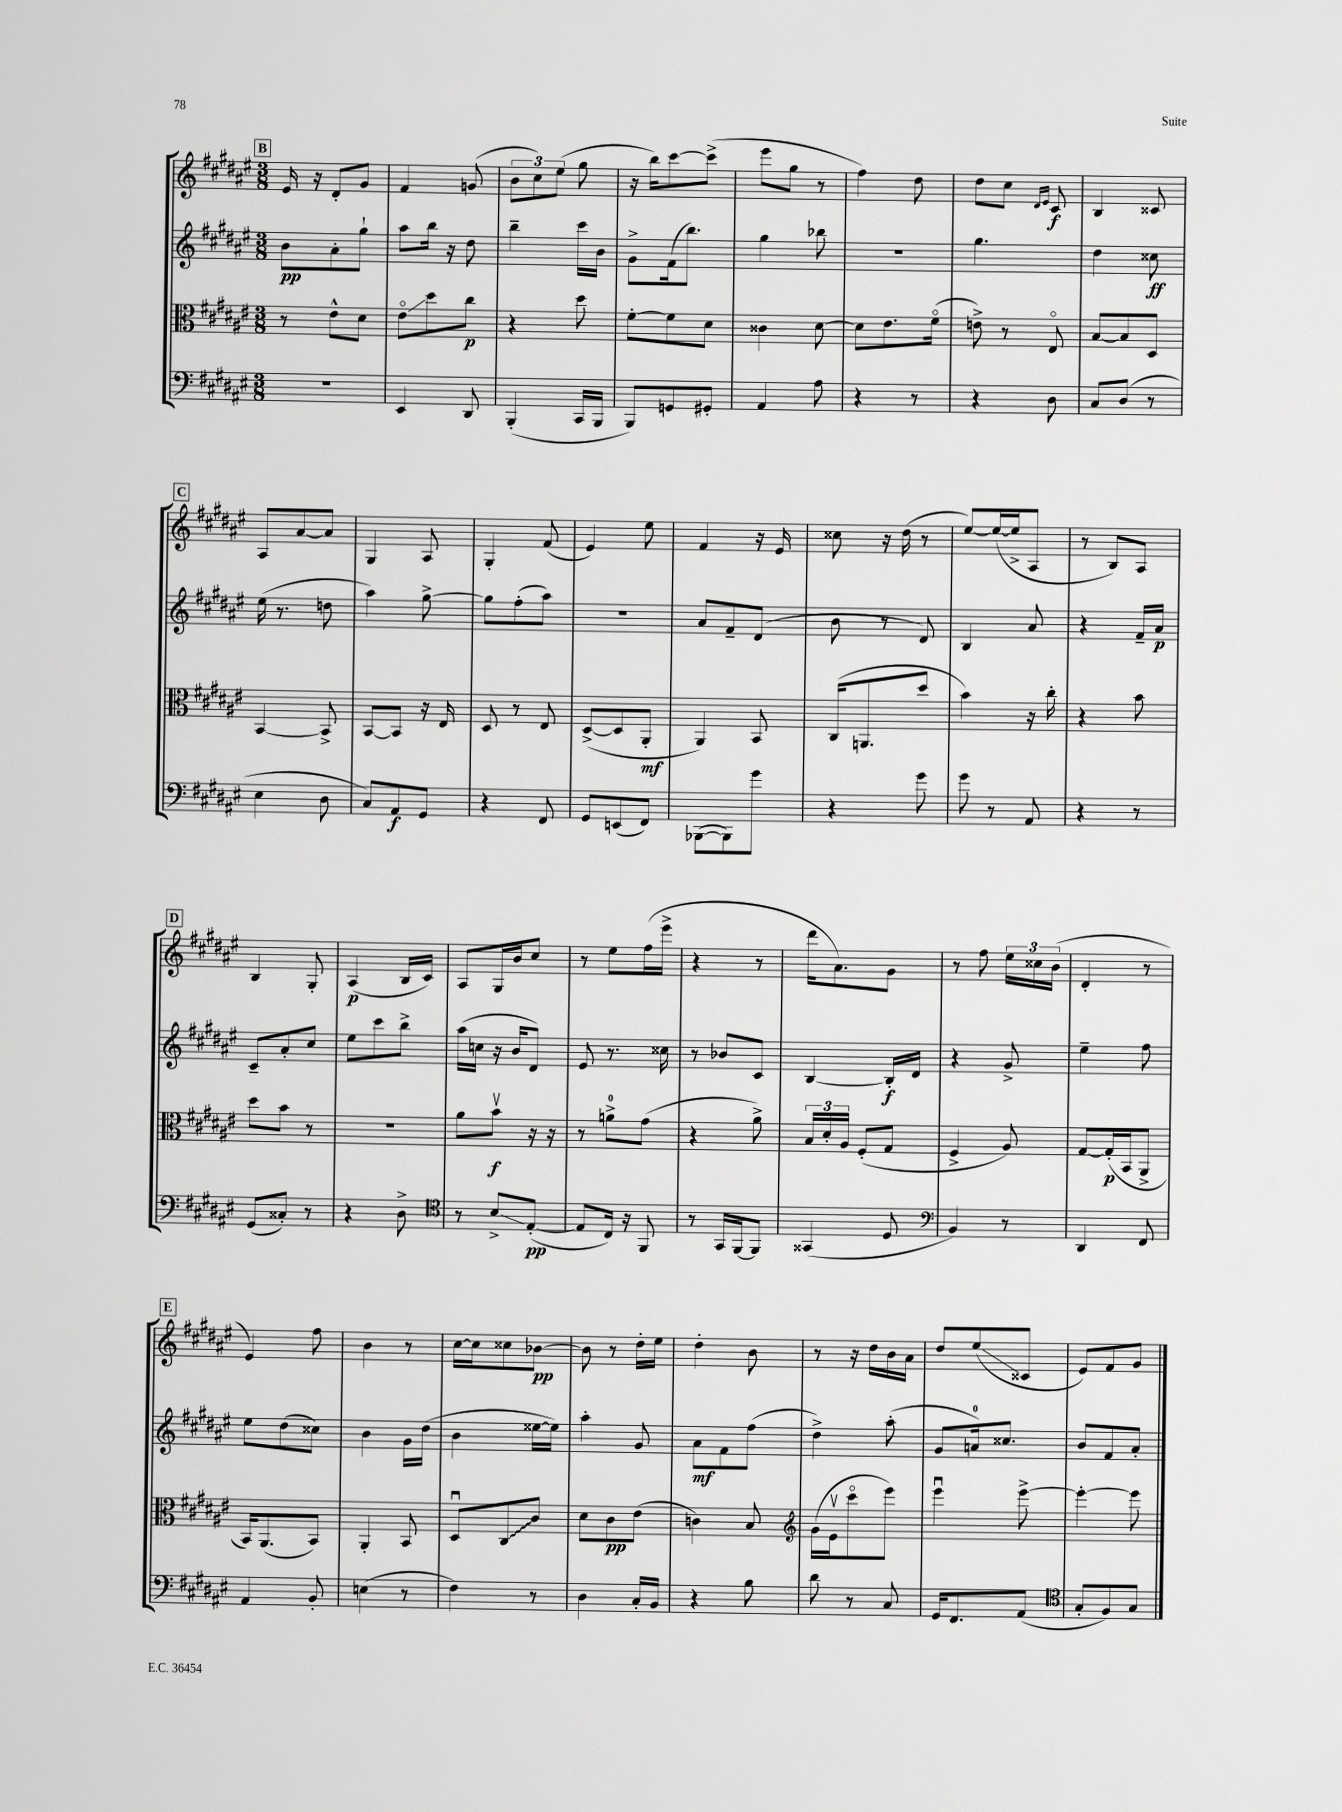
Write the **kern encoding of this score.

**kern	**kern	**kern	**kern
*staff4	*staff3	*staff2	*staff1
*clefF4	*clefC3	*clefG2	*clefG2
*k[f#c#g#d#a#e#]	*k[f#c#g#d#a#e#]	*k[f#c#g#d#a#e#]	*k[f#c#g#d#a#e#]
*M3/8	*M3/8	*M3/8	*M3/8
4.r	8r	8b	16e#
.	.	.	16r
.	8e#^^	8a#'	8d#'
.	8d#	8gg#`	8g#
=	=	=	=
4EE#	8e#o	8aa#	4f#
.	8dd#	16bb	.
.	.	16r	.
8DD#	8cc#	8dd#	(8g
=	=	=	=
(4BBB'	4r	4bb~	12b
.	.	.	12cc#)
.	.	.	(12ee#
16CC#	8dd#	16ccc#	8gg#
16BBB	.	16b	.
=	=	=	=
8BBB)	[8f#'	8g#^	16r
.	.	.	16bb)
8GG	8f#]	(16f#	[8ccc#
.	.	8.bb)	.
8GG#'	8d#	.	(8ccc#^]
=	=	=	=
4AA#	4c##	4gg#	8eee#
.	.	.	8gg#
8A#	[8d#	8bb-	8r
=	=	=	=
4r	8d#]	4.r	4ff#)
.	8.e#	.	.
8r	.	.	8dd#
.	(16f#o	.	.
=	=	=	=
4r	8e^)	4.gg#	8dd#
.	8r	.	8cc#
.	.	.	16qqd#
.	.	.	16qqe#
8D#	8E#o	.	8c#
=	=	=	=
8C#	[8B	4dd#	4B
(8D#	8B]	.	.
8r	8D#	8cc##	8c##
=	=	=	=
4E#	[4BB	(16ee#	8A#
.	.	8.r	.
.	.	.	[8a#
8D#	8BB^]	8dd	8a#]
=	=	=	=
8C#)	[8BB	4aa#)	4G#
8AA#	8BB]	.	.
8GG#	16r	[8gg#^	8A#
.	16E#	.	.
=	=	=	=
4r	8D#	8gg#]	4G#'
.	8r	(8ff#'	.
8FF#	8E#	8aa#)	(8f#
=	=	=	=
8GG#	([8D#^	4.r	4e#)
(8EE	8D#]	.	.
8FF#)	8AA#'	.	8ee#
=	=	=	=
([8BBB-	4AA#)	8a#	4f#
8BBB-])	.	8f#~	.
8g#	8BB	(8d#	16r
.	.	.	16e#
=	=	=	=
4r	(16C#	8b	8cc##
.	8.AA	.	.
.	.	8r	16r
.	.	.	(16dd#
8g#	8dd#	8d#)	8r
=	=	=	=
8g#	4b)	4B	[8ee#)
8r	.	.	(16ee#_
.	.	.	16ee#^]
8AA#	16r	8a#	8A#
.	16cc#'	.	.
=	=	=	=
4r	4r	4r	8r
.	.	.	8B)
8r	8b	16f#~	8A#
.	.	16a#	.
=	=	=	=
(8GG#	8dd#	8c#~	4B
8C##')	8b	8a#'	.
8r	8r	8cc#	8G#'
=	=	=	=
4r	4.r	8ee#	(4A#
.	.	8ccc#	.
8D#^	.	8bb^	16B
.	.	.	16c#)
=	=	=	=
*clefC4	*	*	*
8r	8a#	(16aa#	8A#
.	.	16cc	.
8B^	8bv	16r	16G#
.	.	16b	16b
([8E#'	16r	8d#)	8cc#
.	16r	.	.
=	=	=	=
8E#]	8r	8e#	8r
16C#)	8a^	8.r	8ee#
16r	.	.	.
8FF#	(8g#	.	(16ff#
.	.	16cc##	16eee#^
=	=	=	=
8r	4r	8r	4r
16GG#	.	8b-	.
[16FF#	.	.	.
8FF#]	8a#^)	8c#	8r
=	=	=	=
(4GG##	24B	[4B	16ddd#
.	24d#'	.	.
.	.	.	8.a#)
.	24A#	.	.
.	(8F#'	.	.
8D#	8G#	16B']	8g#
.	.	16d#	.
=	=	=	=
*clefF4	*	*	*
4BB)	4F#^	4r	8r
.	.	.	8ff#
8r	8A#)	8g#^	24ee#
.	.	.	24cc##
.	.	.	(24b
=	=	=	=
4DD#	[8G#	4ee#~	4d#'
.	(16G#']	.	.
.	16BB	.	.
8FF#	8AA#^	8ff#	8r
=	=	=	=
4AA#	16BB)	8ee#	4e#)
.	(8.AA#	.	.
.	.	(8dd#	.
8BB'	8BB)	8cc##)	8ff#
=	=	=	=
(4E	4AA#'	4b	4b
8r	8BB	16g#	8r
.	.	(16dd#	.
=	=	=	=
4F#)	8D#u	4b	[16cc#
.	.	.	16cc#]
.	8C#	.	8cc##
8r	8c#	[16ee##	[8b-
.	.	16ee##])	.
=	=	=	=
4D#	8d#	4aa#'	8b-]
.	8c#	.	8r
16C#'	(8e#	8g#	16dd#'
16BB	.	.	16ee#
=	=	=	=
4r	4c)	8a#	4dd#'
.	.	8f#	.
8B	8B	(8ff#	8b
=	=	=	=
*	*clefG2	*	*
8d#	(16g#	4dd#^)	8r
.	16e#v	.	.
8r	8ccc#o	.	16r
.	.	.	16dd#
8C#	8eee#)	(8aa#'	16b
.	.	.	16a#
=	=	=	=
16GG#	4eee#u	8g#	8dd#
8.FF#	.	.	.
.	.	16a)	(8ee#
.	.	8.cc##	.
(8AA#	[8eee#^	.	8c##
=	=	=	=
*clefC4	*	*	*
8G#'	4eee#'_	8b	8e#)
8F#)	.	8f#	8f#
8G#	8eee#]	8a#'	8g#
==	==	==	==
*-	*-	*-	*-
